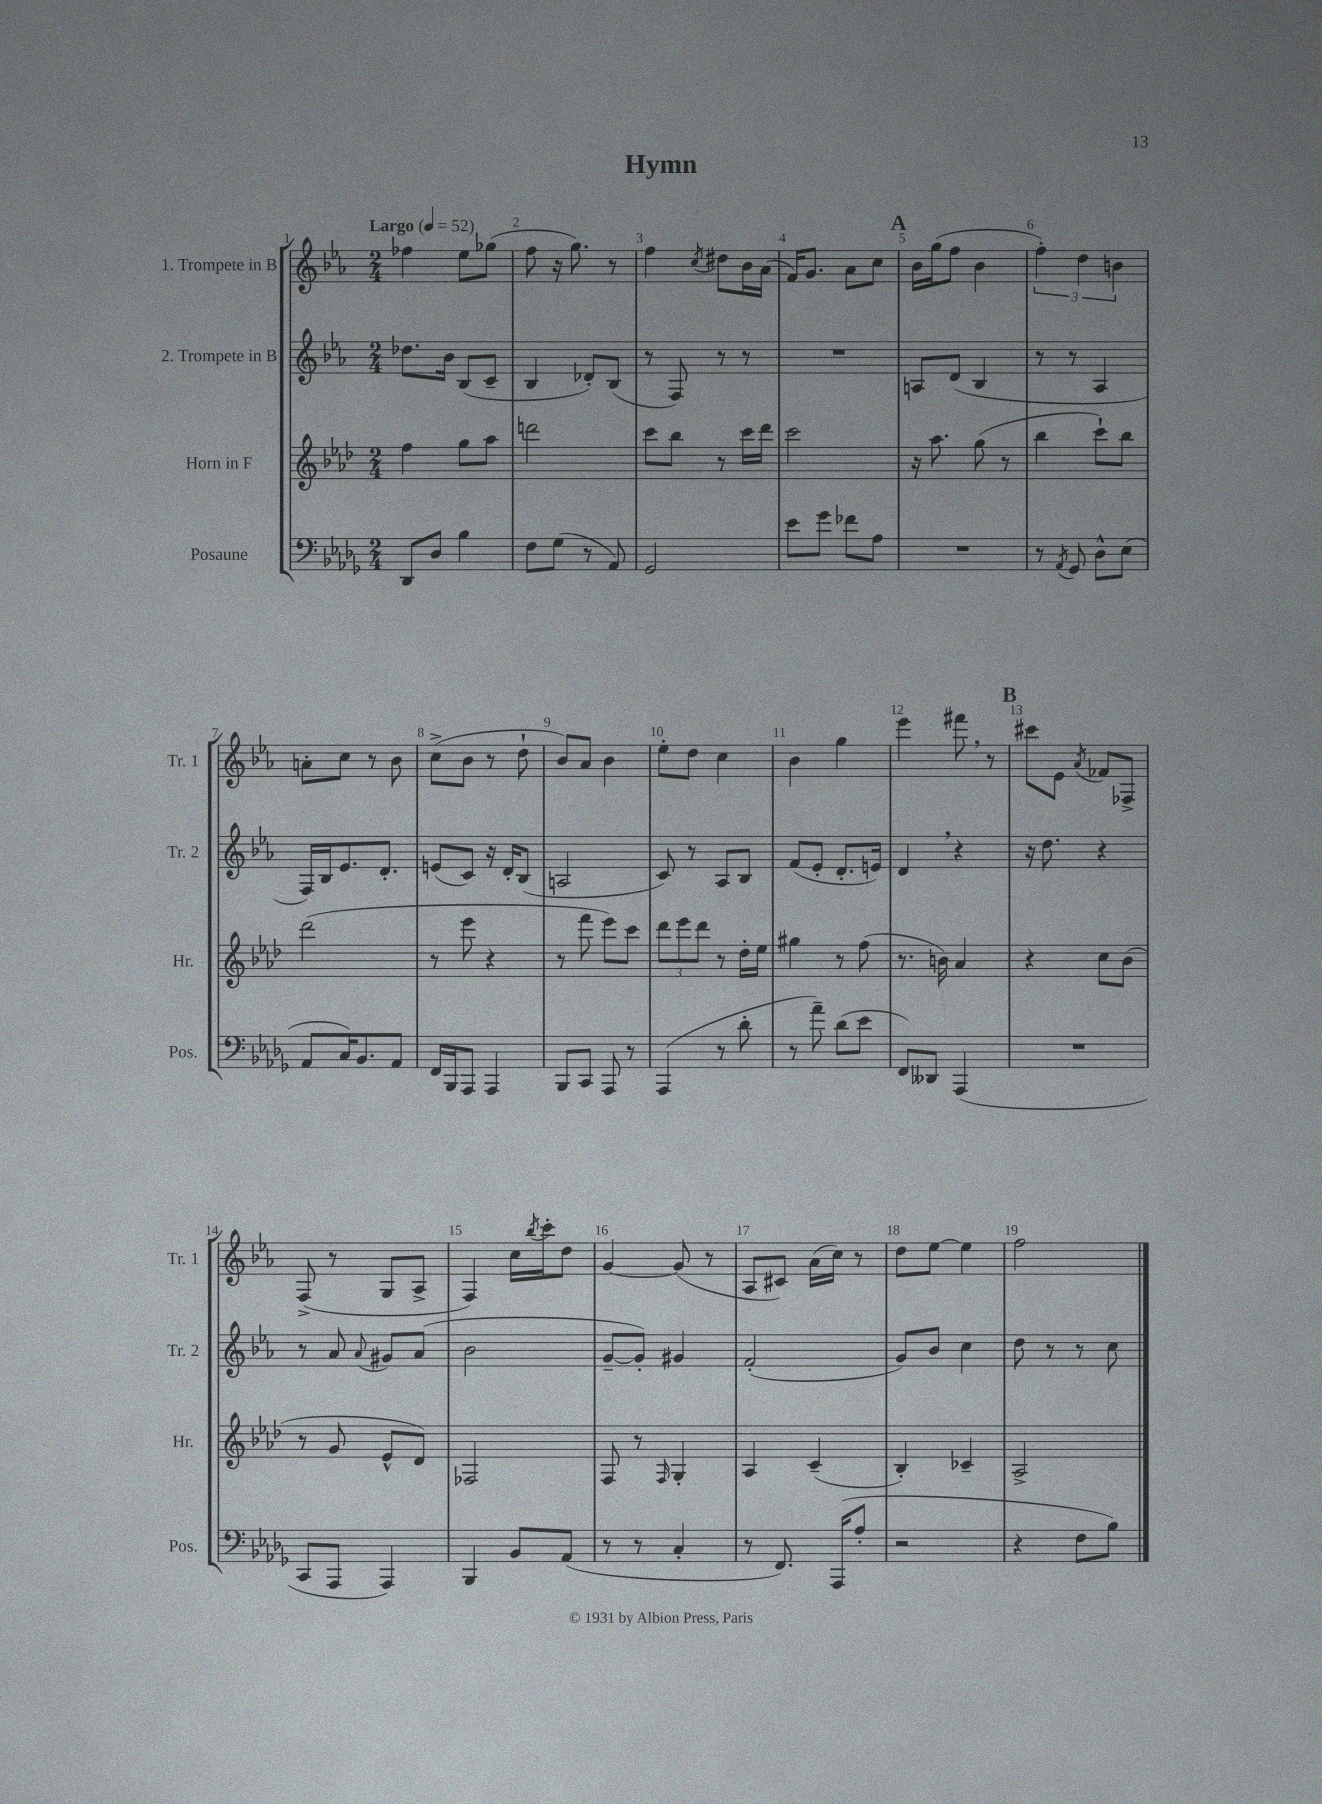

**kern	**kern	**kern	**kern
*staff4	*staff3	*staff2	*staff1
*clefF4	*clefG2	*clefG2	*clefG2
*k[b-e-a-d-g-]	*k[b-e-a-d-]	*k[b-e-a-]	*k[b-e-a-]
*M2/4	*M2/4	*M2/4	*M2/4
*MM52	*MM52	*MM52	*MM52
8DD-/L	4ff\	8.dd-\L	4ff-\
8D-/J	.	.	.
.	.	16b-\Jk	.
4B-\	8gg\L	(8B-/L	8ee-\L
.	8aa-\J	8c~/J	(8gg-\J
=	=	=	=
8F\L	2ddd\	4B-/	8ff\
(8G-\J	.	.	16r
.	.	.	8.gg\)
8r	.	8d-'/L)	.
8AA-/)	.	(8B-/J	8r
=	=	=	=
2GG-/	8ccc\L	8r	4ff\
.	8bb-\J	8F/)	.
.	.	.	8qcc/
.	8r	8r	8dd#\L
.	16ccc\LL	8r	16b-\L
.	16ddd-\JJ	.	(16a-\JJ
=	=	=	=
8e-\L	2ccc\	2r	16f/LK)
.	.	.	8.g/J
8g-\J	.	.	.
8f-\L	.	.	8a-\L
8A-\J	.	.	8cc\J
=	=	=	=
2r	16r	8A/L	16b-\LL
.	8.aa-\	.	(16gg\J
.	.	(8d/J	8ff\J
.	(8gg\	4B-/	4b-\
.	8r	.	.
=	=	=	=
8r	4bb-\	8r	6ff'\)
8qAA-/	.	.	.
8GG-/	.	8r	.
.	.	.	6dd\
8D-^^\L	8ccc`\L)	4A-/	.
.	.	.	6b\
(8E-\J	8bb-\J	.	.
=	=	=	=
8AA-/L	(2ddd-\	16F/LL)	8a'\L
.	.	16B-/J	.
16C/K)	.	8.e-/	8cc\J
8.BB-/	.	.	.
.	.	.	8r
.	.	8.d'/J	.
8AA-/J	.	.	8b-\
=	=	=	=
16FF/LL	8r	(8e/L	(8cc^\L
16BBB-/J	.	.	.
8AAA-/J	8eee-\	8c/J)	8b-\J
4AAA-/	4r	16r	8r
.	.	16d'/LK	.
.	.	(8B-/J	8dd`\
=	=	=	=
8BBB-/L	8r	2A/	8b-/L)
8CC/J	8fff\	.	8a-/J
8AAA-/	8eee-\L)	.	4b-\
8r	8ccc\J	.	.
=	=	=	=
(4AAA-/	12ddd-\L	8c/)	8ee-'\L
.	12eee-\	.	.
.	.	8r	8dd\J
.	12ddd-\J	.	.
8r	8r	8A-/L	4cc\
8d-'\	16dd-'\LL	8B-/J	.
.	16ee-\JJ	.	.
=	=	=	=
8r	4gg#\	(8f/L	4b-\
8a-~\)	.	8e-'/J	.
(8d-\L	8r	8.d'/L	4gg\
8e-\J	(8ff\	.	.
.	.	16e/Jk)	.
=	=	=	=
8FF/L)	8.r	4d/	4eee-\
8DD--/J	.	.	.
.	16b\)	.	.
(4AAA-/	4a-/	4r	8fff#\
.	.	.	8r
=	=	=	=
2r	4r	16r	8ccc#\L
.	.	8.dd\	.
.	.	.	8e-\J
.	.	.	8qa-/
.	8cc\L	4r	8f-/L
.	(8b-\J	.	8F-^/J
=	=	=	=
8CC/L	8r	8r	(8F^/
8AAA-/J	8g/	8a-/	8r
.	.	8qqa-/	.
4AAA-/)	8e-^^/L	8g#/L	8G/L
.	8d-/J)	(8a-/J	8A-^/J
=	=	=	=
4BBB-/	2F-/	2b-\	4F/)
8BB-/L	.	.	16cc\LL
.	.	.	8qbb-/
.	.	.	16ccc'\J
(8AA-/J	.	.	8dd\J
=	=	=	=
8r	8F/	[8g~/L	[4g/
8r	8r	8g'/]J)	.
.	16qqF/	.	.
4C'/	4G'/	4g#/	(8g/]
.	.	.	8r
=	=	=	=
8r	4A-/	(2f'/	8A-/L
8.FF/)	.	.	8c#/J)
.	(4c~/	.	(16a-\LL
(16AAA-/LK	.	.	16cc\JJ)
8A-'/J	.	.	8r
=	=	=	=
2r	4B-'/)	8g/L)	8dd\L
.	.	8b-/J	[8ee-\J
.	4c-~/	4cc\	4ee-\]
=	=	=	=
4r	2A-^/	8dd\	2ff\
.	.	8r	.
8F\L	.	8r	.
8B-\J)	.	8cc\	.
==	==	==	==
*-	*-	*-	*-
